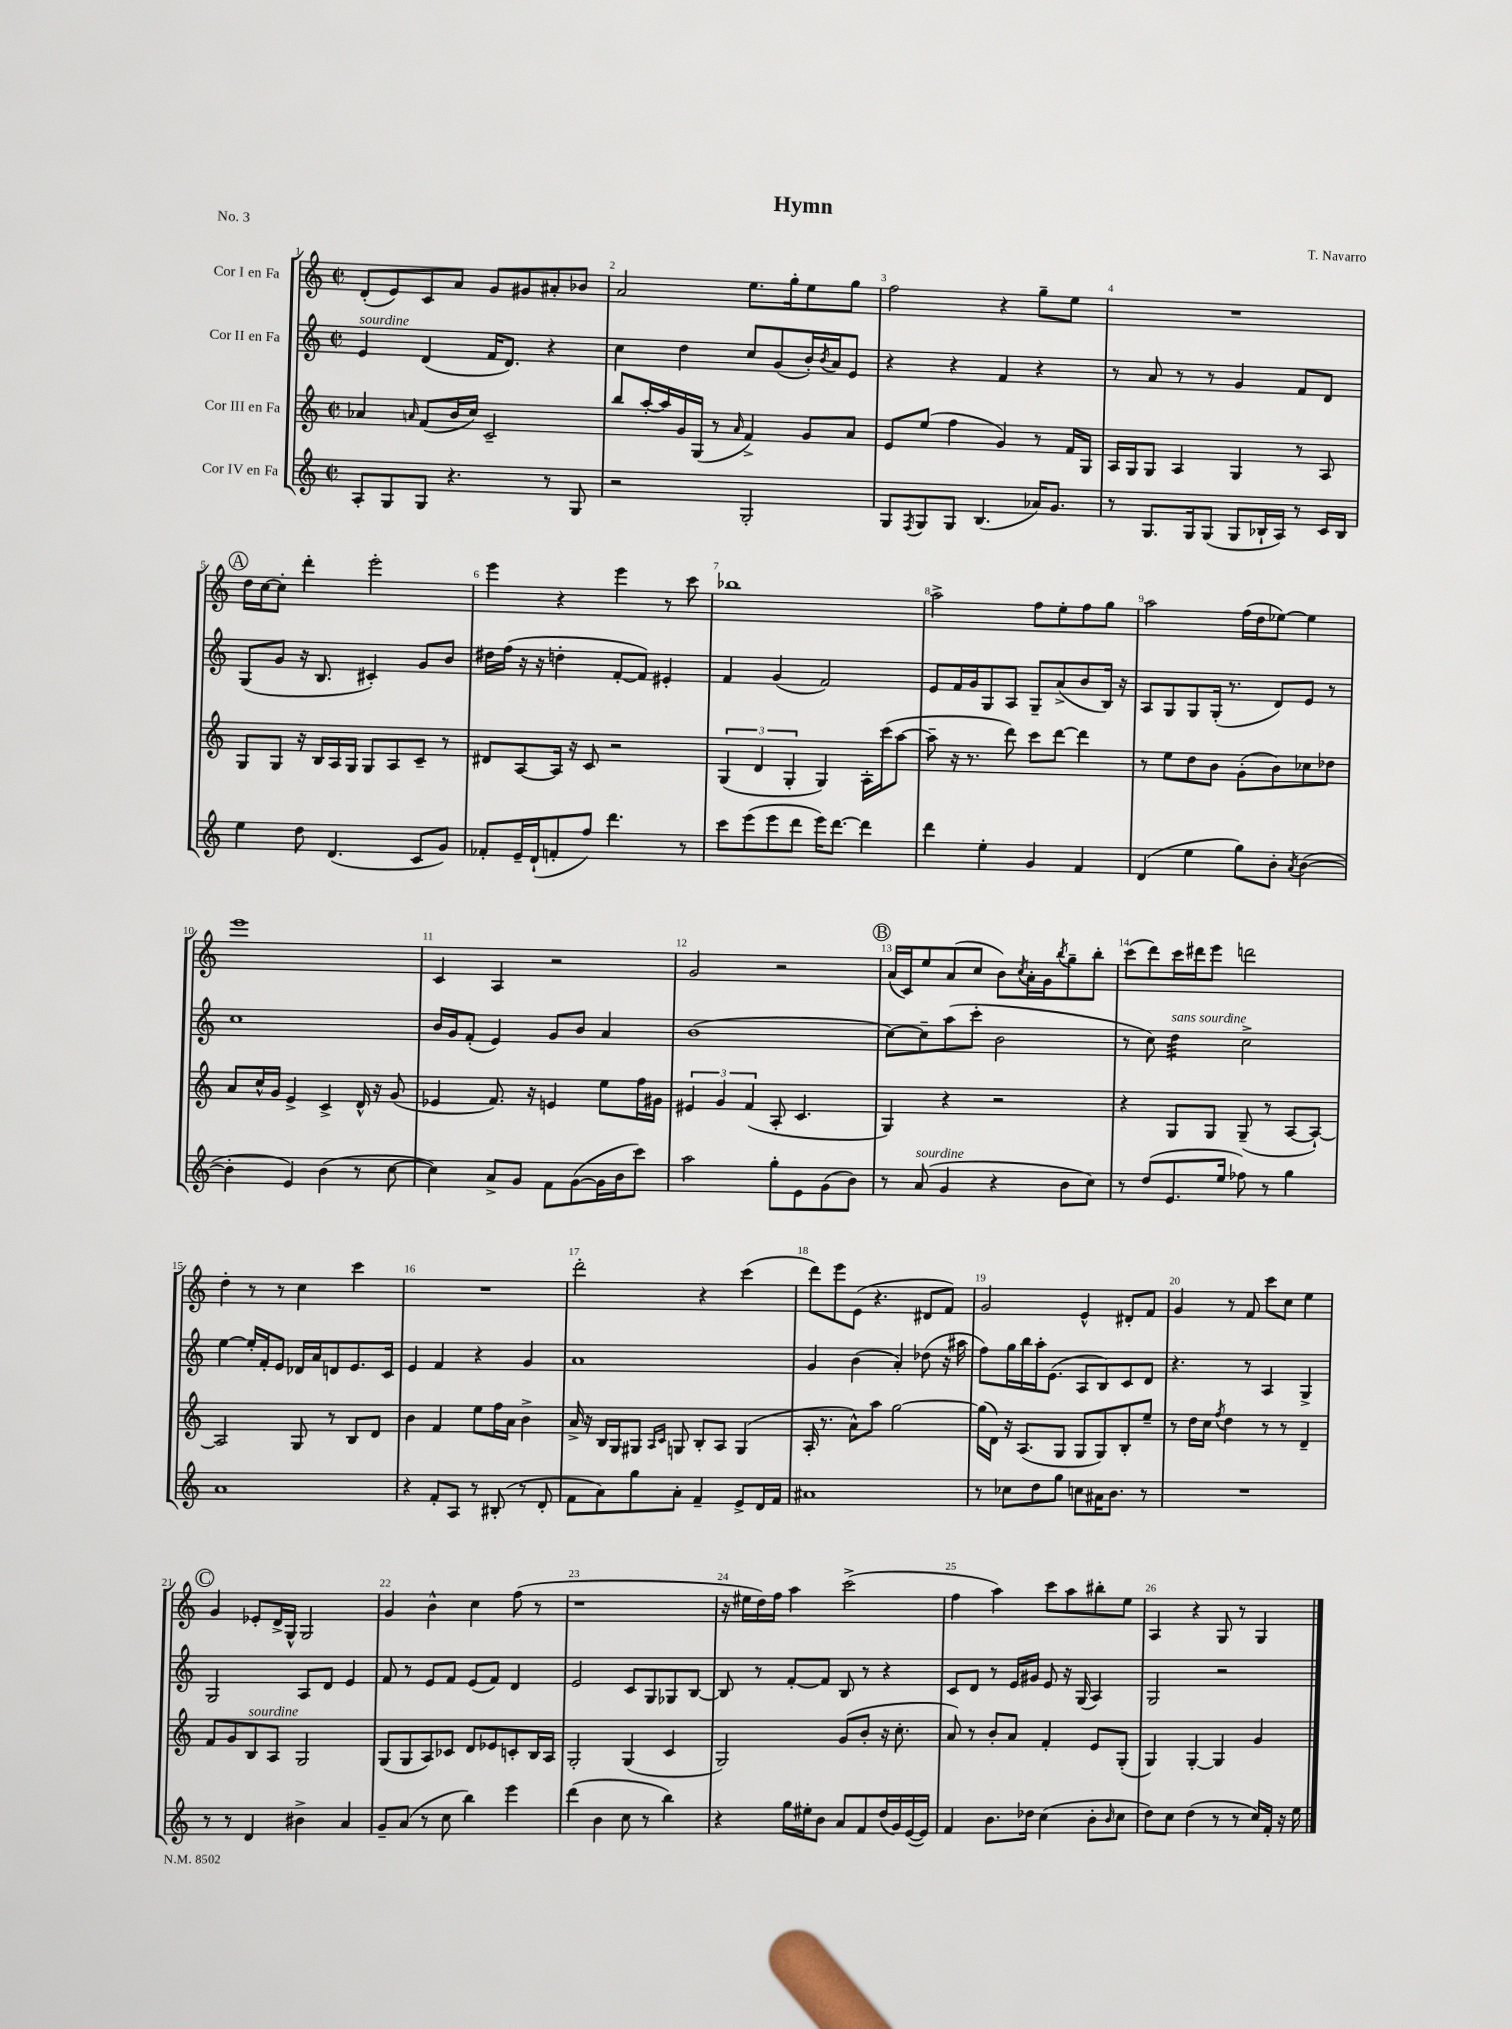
\header { title = "Hymn" composer = "T. Navarro" piece = "No. 3" }
<<
\new StaffGroup <<
\new Staff = "s0" \with { instrumentName = "Cor I en Fa" } {
    \clef treble \key c \major \defaultTimeSignature \time 2/2
    d'8-.( e'8) c'8 a'8 g'8 gis'8 ais'8-. bes'8 |
    a'2 e''8. g''16-. e''8 g''8 |
    f''2 r4 g''8-- e''8 |
    R1 |
    \mark \markup { \circle "A" } d''16 c''16~ c''8-. d'''4-. e'''2-. |
    e'''4 r4 e'''4 r8 c'''8 |
    bes''1 |
    a''2-> f''8 e''8-. f''8 g''8 |
    a''2 f''16( d''16 ees''8~) ees''4 |
    e'''1 |
    c'4 a4 r2 |
    g'2 r2 |
    \mark \markup { \circle "B" } a'16( c'16) e''8 a'8( c''8 b'8) \acciaccatura { c''8 } a'16-. g'16 \acciaccatura { b''8 } g''8-- b''8-. |
    c'''8( d'''8) c'''16 dis'''16 e'''8 d'''2 |
    d''4-. r8 r8 c''4 c'''4 |
    R1 |
    d'''2-. r4 c'''4( |
    d'''8) e'''8 e'8( r4. dis'8 f'8) |
    g'2 e'4-^ dis'8-. f'8 |
    g'4 r8 f'8 c'''8 c''8 e''4 |
    \mark \markup { \circle "C" } g'4 ees'8-. d'16-> g16-^ g2 |
    g'4 b'4-^ c''4 f''8( r8 |
    r1 |
    r16 eis''16 d''16) f''16 a''4 c'''2->( |
    f''4 a''4) c'''8 a''8 bis''8-. e''8 |
    a4 r4 g8 r8 g4 \bar "|." |
}
\new Staff = "s1" \with { instrumentName = "Cor II en Fa" } {
    \clef treble \key c \major \defaultTimeSignature \time 2/2
    e'4^\markup { \italic "sourdine" } d'4( f'16 d'8.) r4 |
    c''4 d''4 c''8 g'8( b'16-.) \acciaccatura { b'8 } a'16 e'8 |
    r4 r4 f'4 r4 |
    r8 a'8 r8 r8 g'4 f'8 d'8 |
    \mark \markup { \circle "A" } g8( g'8 r16 b8. cis'4-.) g'8 b'8 |
    dis''16 f''16( r16 r16 d''4-. f'8~-. f'8) eis'4-. |
    f'4 g'4( f'2) |
    e'8 f'16 g'16 g8 a8 g8-- a'8->( b'8 b16) r16 |
    a8 g8 g8 g16-.( r8. d'8) e'8 r8 |
    c''1 |
    b'16 g'16 f'8-.( e'4) g'8 b'8 a'4 |
    b'1( |
    \mark \markup { \circle "B" } c''8~) c''8-- a''8( c'''8-. b'2 |
    r8 c''8) d''4:32^\markup { \italic "sans sourdine" } c''2-> |
    e''4~ e''16-. f'16-. e'8 des'16 a'16 d'8 e'8. c'16 |
    e'4 f'4 r4 g'4 |
    a'1 |
    g'4 b'4( a'4-.) des''8( r16 ais''16 |
    f''8) g''16 b''16 a''16-. e'8.( a8 b8) c'8 d'8 |
    r4. r8 a4 g4-> |
    \mark \markup { \circle "C" } g2 a8 d'8 e'4 |
    f'8 r8 e'8 f'8 e'8( f'8) d'4 |
    e'2 c'8 g8 ges8 b8~ |
    b8 r8 f'8~-. f'8 b8 r8 r4 |
    c'8 d'8 r8 e'16 gis'16 e'8 r16 g16( a4) |
    g2 r2 \bar "|." |
}
\new Staff = "s2" \with { instrumentName = "Cor III en Fa" } {
    \clef treble \key c \major \defaultTimeSignature \time 2/2
    aes'4 \grace { a'16 } f'8( b'16 c''16) c'2-- |
    b''8 a''16~-. a''16 g'16 g16( r8 \grace { a'16 } f'4->) g'8 a'8 |
    e'8 e''8( f''4 g'4) r8 f'16 g16 |
    a16 g16 g8 a4 g4 r8 a8 |
    \mark \markup { \circle "A" } g8 g8 r16 b16 a16 g16 g8 a8 c'8-- r8 |
    dis'8 a8~ a16 r16 c'8 r2 |
    \tuplet 3/2 { g4( d'4 g4-. } g4) a16-. c'''16( a''8~ |
    a''8-- r16 r8. d'''8) c'''8 d'''8~ d'''4 |
    r8 e''8 d''8 b'8 g'8-.( b'8) ces''8 des''8 |
    a'8 c''16-^ g'16 e'4-> c'4-> d'16-^ r16 g'8( |
    ees'4 f'8.) r16 e'4 e''8 f''16 gis'16 |
    \tuplet 3/2 { eis'4 g'4 f'4( } a8-. c'4. |
    \mark \markup { \circle "B" } g4) r4 r2 |
    r4 g8 g8 g8--( r8 a8~ a8~-!) |
    a2 g8 r8 b8 d'8 |
    b'4 f'4 e''8 f''16 a'16 b'4-> |
    a'16-> r16 b16 g16 gis8 \grace { a16 c'16 } g8 b8-. a8 g4( |
    a16-. r8. a'8-^) a''8 g''2~ |
    g''16( d'16) r16 a8.( g8 g8 g8) b8-. e''8-- |
    r8 d''16 c''16 \acciaccatura { f''8 } d''4 r8 r8 d'4-- |
    \mark \markup { \circle "C" } f'8 g'8 b8^\markup { \italic "sourdine" } a8 g2 |
    g8( g8 a8) ces'8 d'8 ees'8 c'8-. b16 a16 |
    g2-. g4( c'4 |
    g2) g'8( b'8-. r16 c''8.-. |
    a'8) r8 b'8-. a'8 f'4-. e'8 g8-.( |
    g4) g4~-. g4 g'4 \bar "|." |
}
\new Staff = "s3" \with { instrumentName = "Cor IV en Fa" } {
    \clef treble \key c \major \defaultTimeSignature \time 2/2
    a8-. g8 g8 r4. r8 g8 |
    r2 g2-. |
    g8 \acciaccatura { f8 } g8 g8 b4.( aes'16) g'8. |
    r8 g8. g16 g8( g8 bes16-! a16) r8 c'16 bes16 |
    \mark \markup { \circle "A" } e''4 d''8 d'4.( c'8 g'8) |
    fes'8-. e'16-- d'16-!( f'8-. f''8) d'''4. r8 |
    c'''8 e'''8( e'''8 d'''8 e'''16) d'''8.~ d'''4 |
    d'''4 e''4-. g'4 f'4 |
    d'4( e''4 g''8) b'8-. \acciaccatura { a'8 } b'4~( |
    b'4-. e'4) b'4( r8 c''8~ |
    c''4) a'8-> g'8 f'8 g'8~( g'16 b'16 c'''8) |
    a''2 g''8-. e'8 g'8( b'8) |
    \mark \markup { \circle "B" } r8 a'8^\markup { \italic "sourdine" }( g'4 r4 b'8 c''8) |
    r8 d''8( e'8. e''16 fes''8) r8 g''4 |
    a'1 |
    r4 f'8-. a8 r8 bis8-.( r8 d'8-. |
    f'8 a'8) g''8 a'8-. f'4-- e'8-> d'16 f'16 |
    ais'1 |
    r8 ces''8 d''8 g''8 c''8 ais'16 b'8. r8 |
    R1 |
    \mark \markup { \circle "C" } r8 r8 d'4 bis'4-> a'4 |
    g'8-- a'8( r8 c''8 b''4) e'''4 |
    d'''4( b'4 c''8 r8 b''4) |
    r4 g''16 eis''16-. b'8 a'8 f'8 d''16( g'16) e'16~( e'16) |
    f'4 b'8. des''16 c''4( b'8-. \grace { b'16 } c''8 |
    d''8) c''8 d''4( r8 r8 c''16) f'16-. r16 e''16 \bar "|." |
}
>>
>>
\layout { \context { \Score \override BarNumber.break-visibility = ##(#f #t #t) barNumberVisibility = #all-bar-numbers-visible } }
